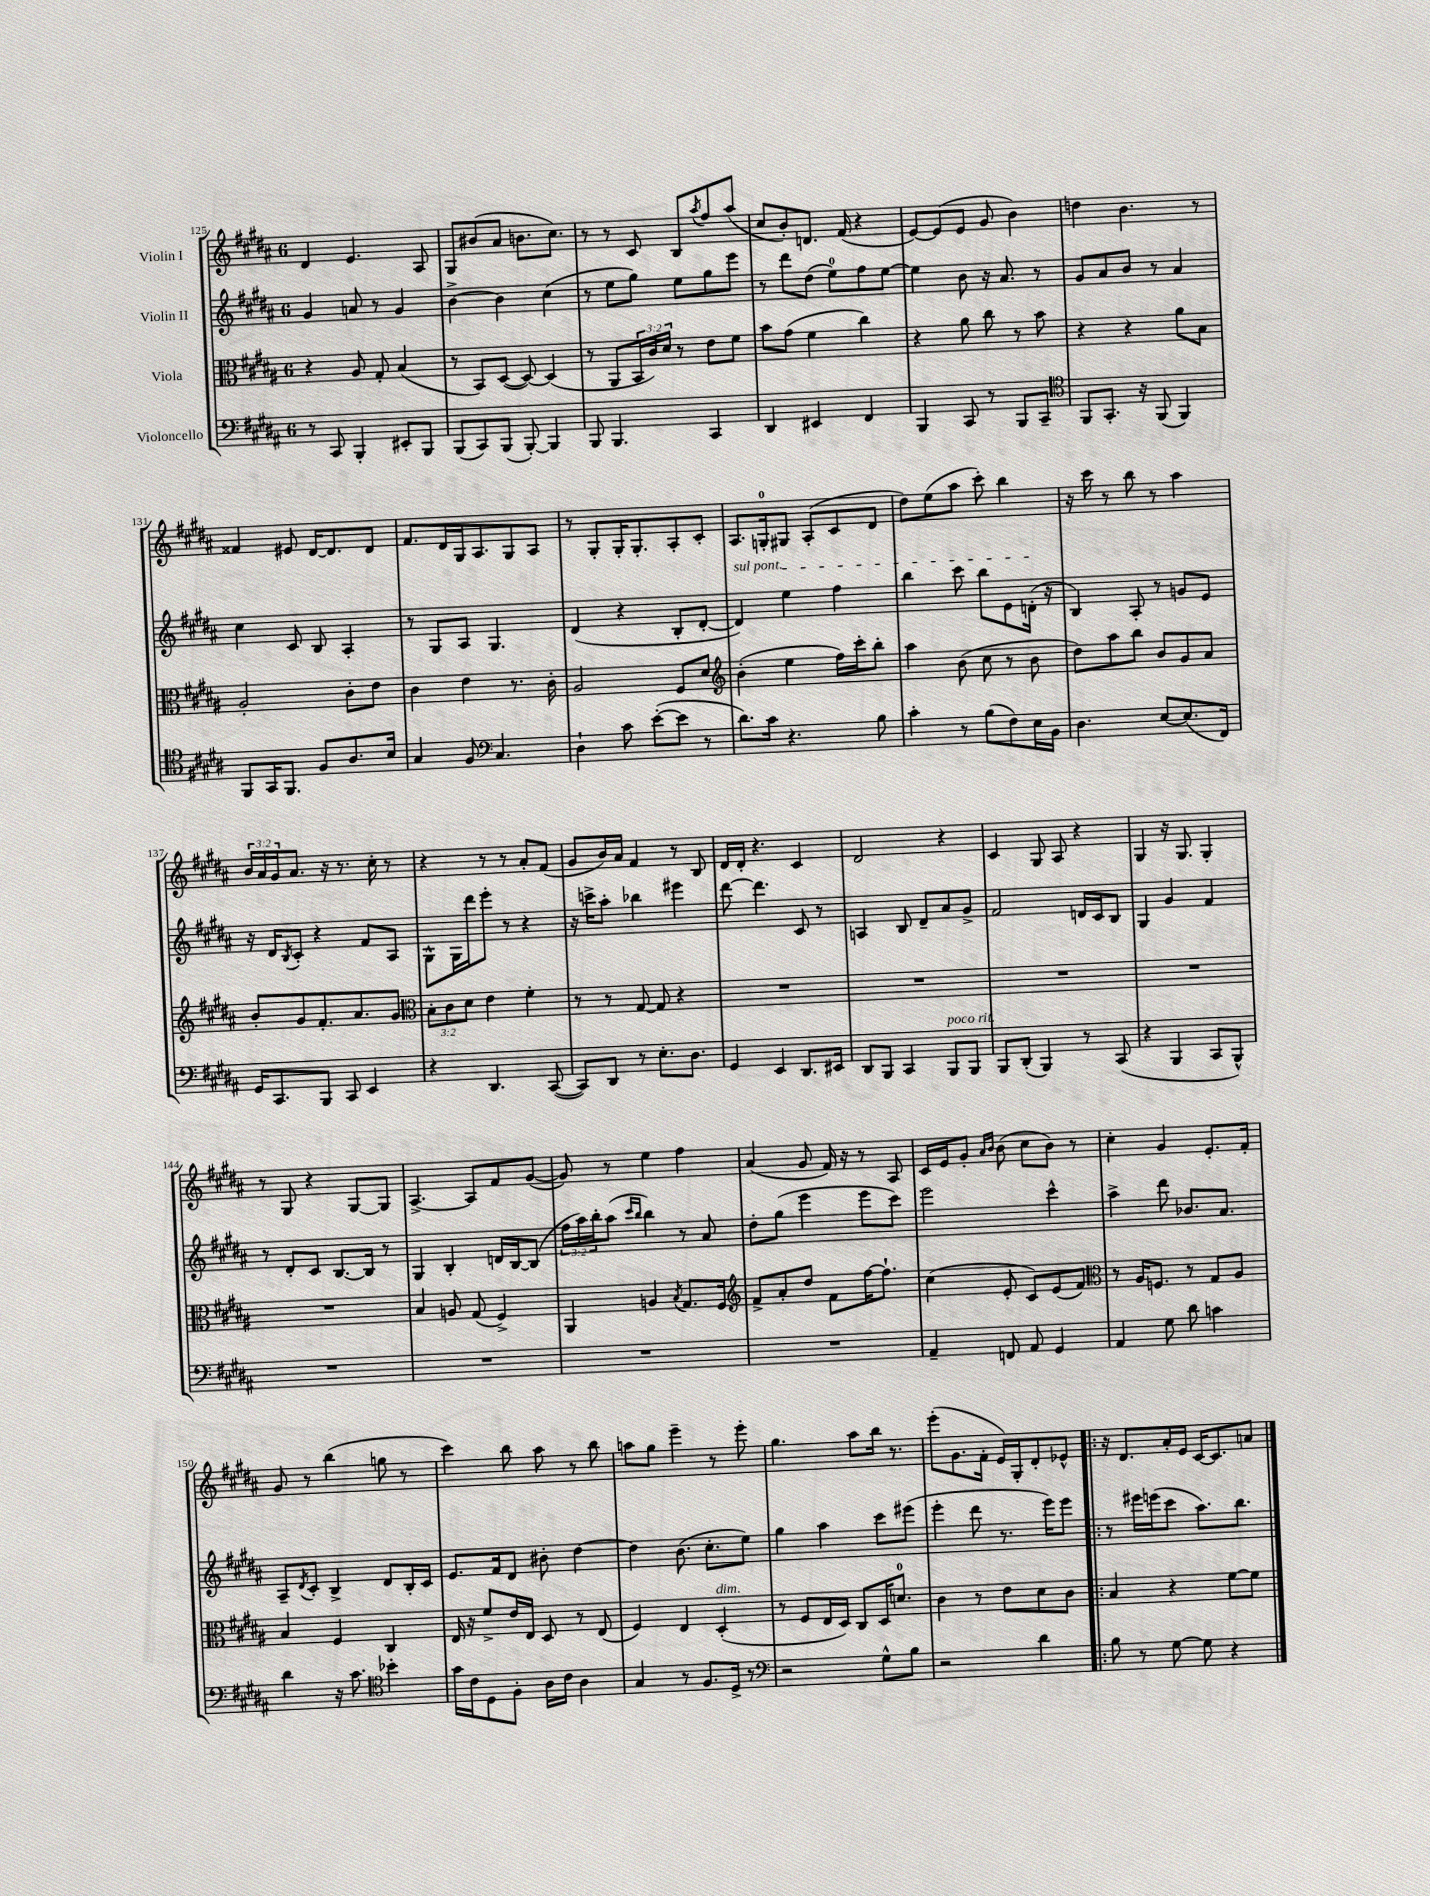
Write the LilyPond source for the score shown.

<<
\new StaffGroup <<
\new Staff = "s0" \with { instrumentName = "Violin I" } {
    \clef treble \key b \major \once \override Staff.TimeSignature.style = #'single-digit \time 6/8 \override Staff.TupletNumber.text = #tuplet-number::calc-fraction-text
    dis'4 e'4. ais8 |
    gis8 bis'8( ais'8 b'8. cis''8.) |
    r8 r8 cis'8 b8 \acciaccatura { ais''8 } fis''8 ais''8( |
    cis''8 b'8-.) d'8. fis'16( r4 |
    e'8~) e'8( e'8 gis'8 b'4) |
    d''4 b'4. r8 |
    fisis'4 eis'8 dis'16~ dis'8. dis'8 |
    fis'8. dis'16 gis16 ais8. gis8 ais8 |
    r8 gis8-. gis16-. gis8.-. ais8-. cis'8-. |
    ais8. g16-0-. gis8 ais8-.( cis'8 dis'8 |
    dis''8) e''8( ais''8 cis'''8-.) b''4 |
    r16 cis'''16 r8 b''8 r8 ais''4 |
    \tuplet 3/2 { b'16 ais'16 gis'16 } ais'8. r16 r8. cis''16-. r8 |
    r4 r8 r8 ais'8-. fis'8( |
    gis'8 b'16) ais'16 fis'4 r8 b8 |
    dis'16 dis'16-. r4. cis'4 |
    dis'2 r4 |
    cis'4 gis8 ais8 r4 |
    gis4 r16 gis8. gis4-. |
    r8 gis8 r4 gis8~ gis8 |
    ais4.~-> ais8 fis'8 gis'8~( |
    gis'8) r8 e''4 fis''4 |
    ais'4( gis'8 fis'16) r16 r8 ais8 |
    cis'16 e'16 gis'8-. \grace { ais'16 b'16 } b'8( cis''8 b'8) r8 |
    cis''4-. gis'4 e'8.-. fis'16-. |
    gis'8 r8 b''4( g''8 r8 |
    cis'''4) b''8 ais''8 r8 b''8 |
    a''8 gis''8 e'''4-- r8 e'''8-. |
    gis''4. ais''8 b''16 r8. |
    e'''8-.( gis'8. fis'16-. e'16) gis16-. dis'8-. ees'8-^ |
    \bar ".|:" r16 dis'8. ais'16-. e'16 cis'16~ cis'8. a'8 \bar "|." |
}
\new Staff = "s1" \with { instrumentName = "Violin II" } {
    \clef treble \key b \major \once \override Staff.TimeSignature.style = #'single-digit \time 6/8 \override Staff.TupletNumber.text = #tuplet-number::calc-fraction-text
    gis'4 a'8 r8 gis'4 |
    b'4~-> b'4 cis''4( |
    r8 e''8 gis''8) e''8 gis''8 e'''8 |
    r8 dis'''8 dis''8( e''8-0) fis''8 e''8~ |
    e''4 b'8 r16 ais'8. r8 |
    gis'8 ais'8 b'8 r8 ais'4 |
    cis''4 cis'8 b8 ais4-. |
    r8 gis8 ais8 gis4. |
    dis'4( r4 b8-. dis'8~-. |
    \once \override TextSpanner.bound-details.left.text = \markup { \italic "sul pont." } dis'4\startTextSpan) e''4 fis''4 |
    b''4 cis'''8 b''8 e'8 d'16-.\stopTextSpan( r16 |
    b4) ais8-. r8 g'8 e'8 |
    r16 dis'16 \acciaccatura { b8 } cis'8-. r4 fis'8 ais8 |
    gis8-^ gis16 dis'''16 e'''8-. r8 r4 |
    r16 c'''16-> ais''8-. bes''4 eis'''4 |
    dis'''8~ dis'''4. cis'8 r8 |
    a4 b8 dis'8-- ais'8 gis'8-> |
    fis'2 d'16 cis'16 b8 |
    gis4 gis'4 fis'4 |
    r8 dis'8-. cis'8 b8.~ b16 r8 |
    gis4 b4-. d'16 b16~ b8( |
    \tuplet 3/2 { fis''16 ais''16) b''16-. } ais''8( \grace { cis'''16 b''16 } b''4) r8 ais'8 |
    dis''8-. gis''8( e'''4 e'''8 cis'''8) |
    e'''2 cis'''4-^ |
    ais''4-> dis'''8 bes'8. ais'8. |
    ais8-- \acciaccatura { dis'8 } cis'8-. b4-> dis'8 b16-. cis'16 |
    e'8. fis'16 dis'8 bis'8-. dis''4~ |
    dis''4 b'8.( cis''8.-. e''8) |
    gis''4 ais''4 cis'''8 eis'''8( |
    e'''4-. dis'''8 r8. e'''16) e'''8 |
    \bar ".|:" r8 eis'''16 e'''16( cis'''8 ais''8.) b''8. \bar "|." |
}
\new Staff = "s2" \with { instrumentName = "Viola" } {
    \clef alto \key b \major \once \override Staff.TimeSignature.style = #'single-digit \time 6/8 \override Staff.TupletNumber.text = #tuplet-number::calc-fraction-text
    r4 ais8 gis8-. b4( |
    r8 b,8) dis8~( dis8~) dis4( |
    r8 ais,8 \tuplet 3/2 { b,16 cis'16) dis'16 } r8 e'8 fis'8 |
    b'8 gis'8( fis'4 cis''4) |
    r4 ais'8 cis''8 r8 b'8 |
    r4 r4 ais'8 b8 |
    ais2-. cis'8-. e'8 |
    cis'4 e'4 r8. cis'16-. |
    ais2 fis8 dis'8 |
    \clef treble b'4-.( e''4 fis''16) cis'''16-. b''8-. |
    ais''4 b'8( cis''8 r8 b'8 |
    dis''8) ais''8 b''8 b'8 gis'8 ais'8 |
    b'8-. gis'8 fis'8.-. ais'8. gis'8 |
    \clef alto \tuplet 3/2 { b8-. cis'8 dis'8 } e'4 fis'4-. |
    r8 r8 gis8~ gis8 r4 |
    R2. |
    R2. |
    R2. |
    R2. |
    R2. |
    b4 a8 gis8( fis4->) |
    ais,4 a4 \acciaccatura { b8 } gis8. fis16 |
    \clef treble fis'8-> ais'8-. dis''8 fis'8 fis''16~ fis''8.-! |
    cis''4( e'8-. cis'8) e'8( fis'8) |
    \clef alto r8 ais16 f8. r8 gis8 ais8 |
    b4 fis4 cis4 |
    e16 r16 fis'8-> e'16 e16 dis8 r8 e8( |
    fis4) e4 dis4-.^\markup { \italic "dim." }( |
    r8 fis8 e16 dis16) cis8 dis16 d'8.-0 |
    cis'4 r8 e'8 dis'8 cis'8 |
    \bar ".|:" b4 r4 fis'8~ fis'8 \bar "|." |
}
\new Staff = "s3" \with { instrumentName = "Violoncello" } {
    \clef bass \key b \major \once \override Staff.TimeSignature.style = #'single-digit \time 6/8
    r8 cis,8 b,,4-. eis,8-. b,,8 |
    b,,8( cis,8) b,,8( b,,8~-.) b,,4 |
    b,,8 b,,4. cis,4 |
    dis,4 eis,4 fis,4 |
    b,,4 cis,8 r8 b,,8 cis,8-- |
    \clef tenor fis,8 gis,8.-. r16 fis,8( fis,4) |
    fis,8 gis,16 fis,8. fis8 ais8. b16 |
    gis4 fis8 \clef bass cis4. |
    dis4-! cis'8 e'8~-.( e'8 r8 |
    dis'8.) cis'16 r4. b8 |
    cis'4-. r8 b8( fis8) e16 b,16 |
    dis4. e8~ e8.( fis,16) |
    gis,16 cis,8. b,,8 cis,8 e,4 |
    r4 dis,4. cis,8~( |
    cis,8) dis,8 r8 e8.-. dis8. |
    gis,4 e,4 dis,8. eis,16 |
    dis,8 b,,8 cis,4 b,,8^\markup { \italic "poco rit." } b,,8 |
    b,,8 dis,8-.( b,,4) r8 cis,8( |
    r4 b,,4 cis,8 b,,8-^) |
    R2. |
    R2. |
    R2. |
    R2. |
    ais,4-- f,8 ais,8 gis,4 |
    ais,4 gis8 dis'8 c'4 |
    dis'4 r16 cis'8. \clef tenor bes'4-. |
    gis'16 cis'16 dis8 fis8-. ais16 cis'16 ais4 |
    gis4 r8 fis8. dis16-> r8 |
    \clef bass r2 gis8-^ b8 |
    r2 dis'4 |
    \bar ".|:" b8 r8 gis8~ gis8 r4 \bar "|." |
}
>>
>>
\layout { \context { \Score currentBarNumber = #125 } }
